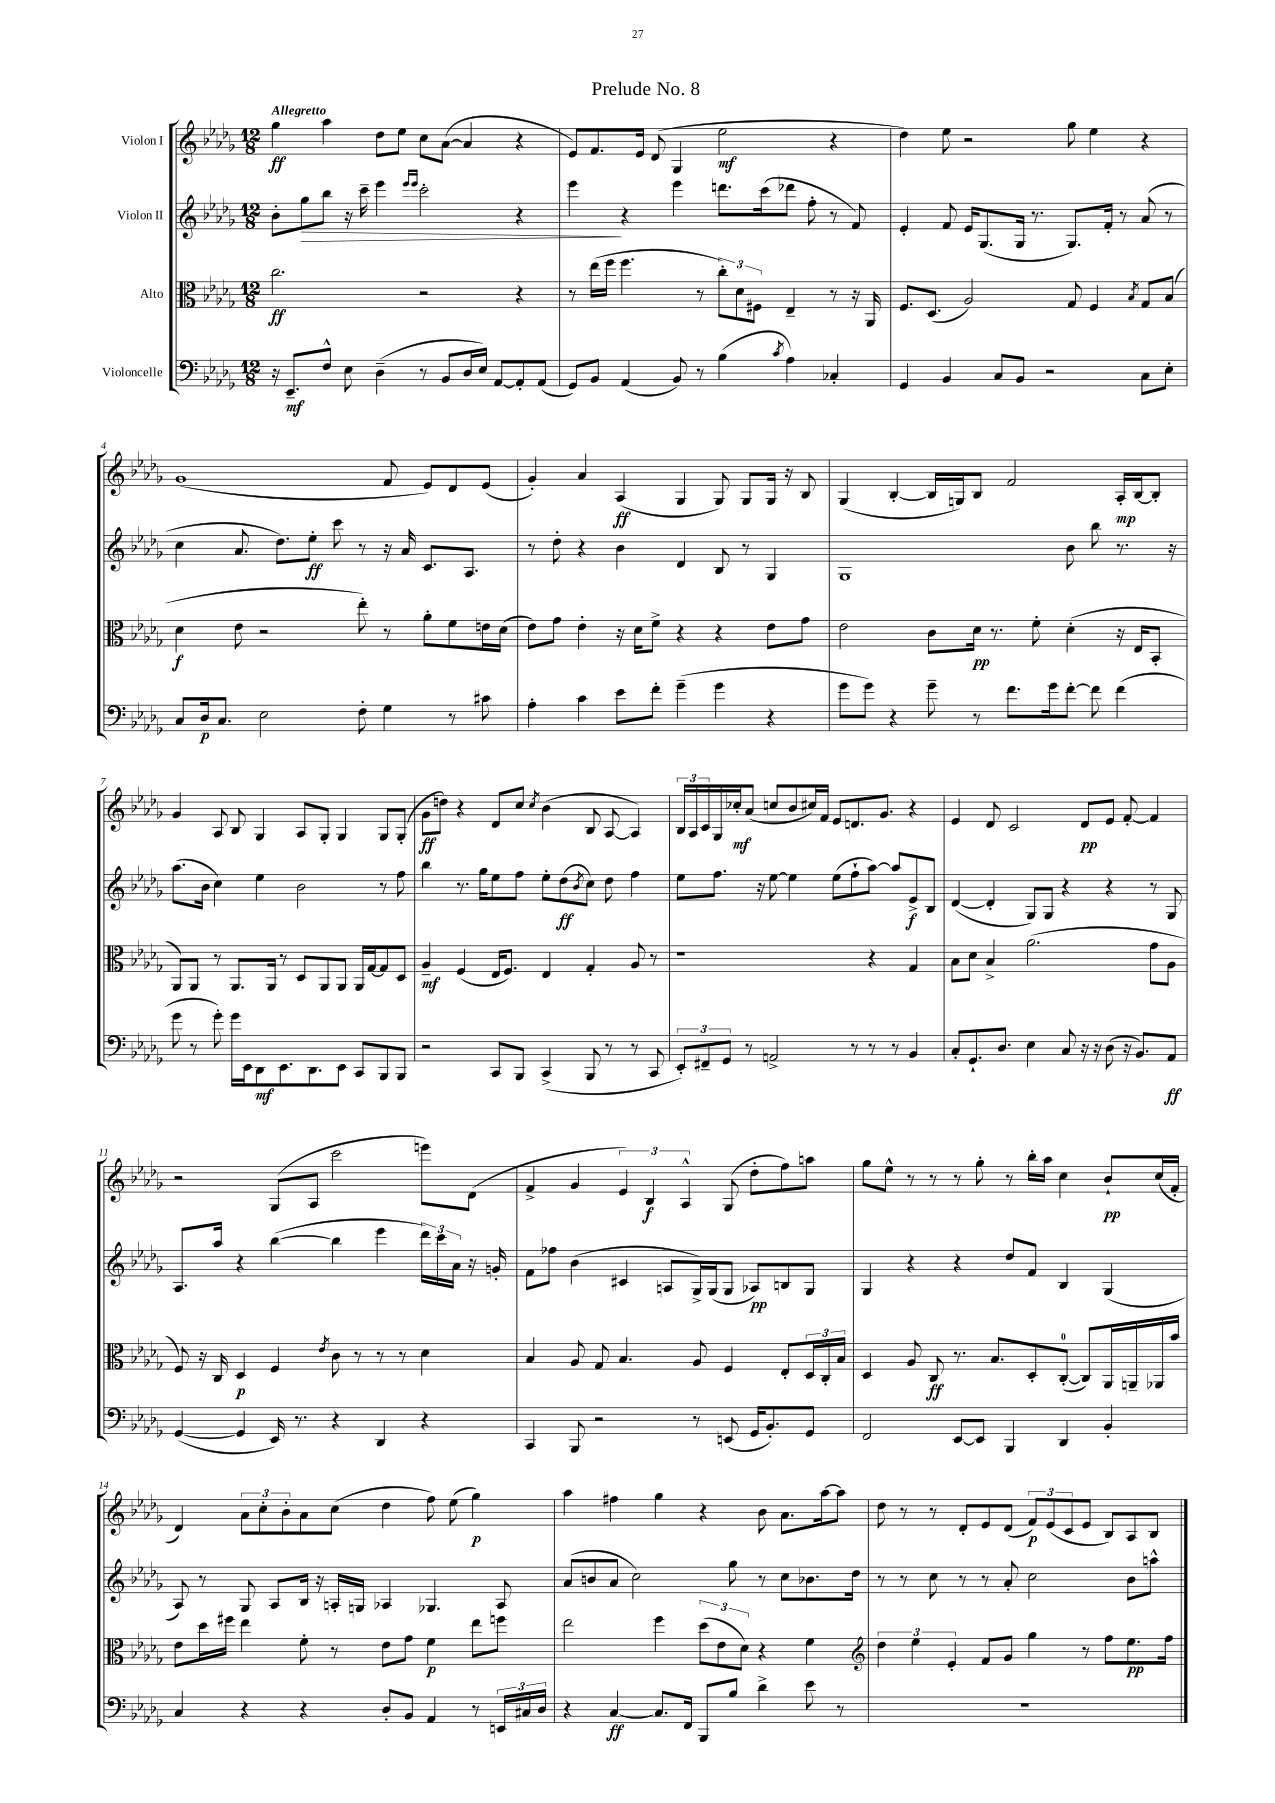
\header { title = "Prelude No. 8" }
<<
\new StaffGroup <<
\new Staff = "s0" \with { instrumentName = "Violon I" } {
    \clef treble \key des \major \numericTimeSignature \time 12/8 \tempo "Allegretto"
    ges''4\ff aes''4 des''8 ees''8 c''8 aes'8~( aes'4 r4 |
    ees'8) f'8. ees'16 des'8( ges4 ees''2\mf r4 |
    des''4) ees''8 r2 ges''8 ees''4 r4 |
    ges'1( f'8 ees'8) des'8 ees'8( |
    ges'4-.) aes'4 aes4\ff( ges4 ges8) ges8 ges16 r16 bes8 |
    ges4( bes4~-. bes16 g16) bes8 f'2 aes16-.\mp bes16~ bes8-. |
    ges'4 aes8 bes8 ges4 aes8 ges8-. ges4 ges8 ges8-.( |
    ges'8\ff d''8) r4 des'8 c''8 \acciaccatura { c''8 } bes'4( bes8 aes8~ aes4) |
    \tuplet 3/2 { bes16 aes16 c'16 } ges16 ces''16-.\mf aes'8( c''8 bes'8 cis''16) f'16 ees'8 d'8. ges'8. r4 |
    ees'4 des'8 c'2 des'8\pp ees'8 f'8~-. f'4 |
    r2 ges8( aes8 c'''2 e'''8) des'8( |
    f'4-> ges'4 \tuplet 3/2 { ees'4) bes4\f aes4-^ } ges8( des''8-. f''8) a''8 |
    ges''8 ees''8-^ r8 r8 r8 ges''8-. r8 bes''16-. aes''16 c''4 bes'8-!\pp c''16( f'16-. |
    des'4) \tuplet 3/2 { aes'8 c''8-. bes'8-. } aes'8 c''8( des''4 f''8) ees''8( ges''4\p) |
    aes''4 fis''4 ges''4 r4 bes'8 aes'8. aes''16~ aes''8 |
    des''8 r8 r8 des'8-. ees'8 des'8( \tuplet 3/2 { f'8\p) ees'8( c'8 } ees'8 bes8) aes8 bes8 \bar "|." |
}
\new Staff = "s1" \with { instrumentName = "Violon II" } {
    \clef treble \key des \major \numericTimeSignature \time 12/8
    bes'8-. ges''8\> bes''8 r16 c'''16-- ees'''4 \grace { ees'''16 ees'''16 } c'''2-. r4 |
    ees'''4\! r4 ees'''4 d'''8. c'''16( des'''8 f''8-. r8 f'8) |
    ees'4-. f'8 ees'16 ges8.( ges16 r8. ges8.) f'16-. r8 aes'8( r8 |
    c''4 aes'8. des''8.) ees''8-.\ff c'''8 r8 r16 aes'16 c'8. aes8. |
    r8 des''8-. r4 bes'4 des'4 bes8 r8 ges4 |
    ges1 bes'8 bes''8 r8. r16 |
    aes''8.( bes'16 c''4) ees''4 bes'2 r8 f''8 |
    bes''4 r8. ges''16 ees''8 f''8 ees''8-. des''8\ff( \acciaccatura { bes'8 } c''8) des''8 f''4 |
    ees''8 f''8. r16 ees''8~ ees''4 ees''8( f''8-! aes''8~) aes''8 ees'8->\f bes8 |
    des'4~( des'4-. ges8) ges8 r4 r4 r8 ges8 |
    aes8. aes''16 r4 bes''4~( bes''4 ees'''4 \tuplet 3/2 { des'''16) c'''16 aes'16 } r16 g'16-. |
    f'8 fes''8 bes'4( cis'4 a8 ges16->) ges16( ges8 aes8\pp) b8 ges8 |
    ges4 r4 r4 des''8 f'8 bes4 ges4( |
    aes8) r8 ges8 aes8 bes16 r16 a16-. g16 aes4 ges4. aes8 |
    aes'8( b'8 aes'8 c''2) ges''8 r8 c''8 bes'8. des''16 |
    r8 r8 c''8 r8 r8 aes'8-. c''2 bes'8 a''8-^ \bar "|." |
}
\new Staff = "s2" \with { instrumentName = "Alto" } {
    \clef alto \key des \major \numericTimeSignature \time 12/8
    c''2.\ff r2 r4 |
    r8 ees''16( f''16 f''4. r8 \tuplet 3/2 { c''8-.) des'8 fis8 } ees4-- r8 r16 aes,16 |
    f8. des8.( aes2) ges8 f4 \acciaccatura { bes8 } ges8 bes8( |
    des'4\f ees'8 r2 ees''8-.) r8 aes'8-. f'8 e'16 des'16( |
    ees'8) ges'8 ees'4-. r16 des'16 f'8-> r4 r4 ees'8 ges'8 |
    ees'2 c'8 des'16\pp r8. f'8-. des'4-.( r16 ees16 bes,8-. |
    aes,8) aes,8 r8 aes,8. aes,16 r8 des8 aes,8 aes,8 aes,16 ges16~ ges8 des8 |
    aes4--\mf f4( ees16 f8.) ees4 ges4-. aes8 r8 |
    r1 r4 ges4 |
    bes8 des'8 bes4-> aes'2.( ges'8 aes8 |
    f8) r16 c16 des4\p f4 \acciaccatura { ees'8 } c'8 r8 r8 r8 des'4 |
    bes4 aes8 ges8 bes4. aes8 f4 ees8-. \tuplet 3/2 { des16 c16-. bes16 } |
    des4 aes8 c8\ff r8. bes8. des8-. c8-0~-.( c8) aes,16 a,16-- aes,16 bes'16 |
    ees'8 des''16 fis''16 ees''4 f'8-. r8 ees'8 ges'8 f'4\p ees''8 f''8 |
    ees''2 f''4 \tuplet 3/2 { des''8( ees'8 des'8) } r4 f'4 |
    \clef treble \tuplet 3/2 { des''4 ees''4 ees'4-. } f'8 ges'8 ges''4 r8 f''8 ees''8.\pp f''16 \bar "|." |
}
\new Staff = "s3" \with { instrumentName = "Violoncelle" } {
    \clef bass \key des \major \numericTimeSignature \time 12/8
    r16 ees,8.--\mf f8-^ ees8 des4--( r8 bes,8 des16 ees16) aes,8~ aes,8-. aes,8( |
    ges,8) bes,8 aes,4( bes,8) r8 bes4( \acciaccatura { c'8 } aes4) ces4-. |
    ges,4 bes,4 c8 bes,8 r2 c8 ees8-. |
    c8 des16\p c8. ees2 f8-. ges4 r8 cis'8 |
    aes4-. c'4 ees'8 f'8-. ges'4--( ges'4 r4 |
    ges'8 ges'8) r4 ges'8-- r8 f'8. ges'16 f'8~-. f'8 f'4( |
    ges'8 r8 ges'8-.) ges'16 ees,16 des,8\mf ees,8. des,8. ees,8 c,8 bes,,8 bes,,8 |
    r2 c,8 bes,,8 c,4->( bes,,8 r8 r8 c,8 |
    \tuplet 3/2 { ees,8-.) fis,8-- ges,8 } r8 a,2-> r8 r8 r8 bes,4 |
    c8-. ges,8.-! des8. ees4 c8 r16 r16 des8( r16 bes,8.) aes,8\ff |
    ges,4~( ges,4 ees,16) r8. r4 des,4 r4 |
    c,4 bes,,8 r2 r8 e,8( ges,16 bes,8.-.) ges,8 |
    f,2 ees,8~ ees,8 bes,,4 des,4 bes,4-. |
    c4 r4 r4 des8-. bes,8 aes,4 r8 \tuplet 3/2 { e,16 cis16 des16 } |
    r4 c4~\ff c8. f,16 bes,,8 bes8 des'4-> ees'8 r8 |
    R1. \bar "|." |
}
>>
>>
